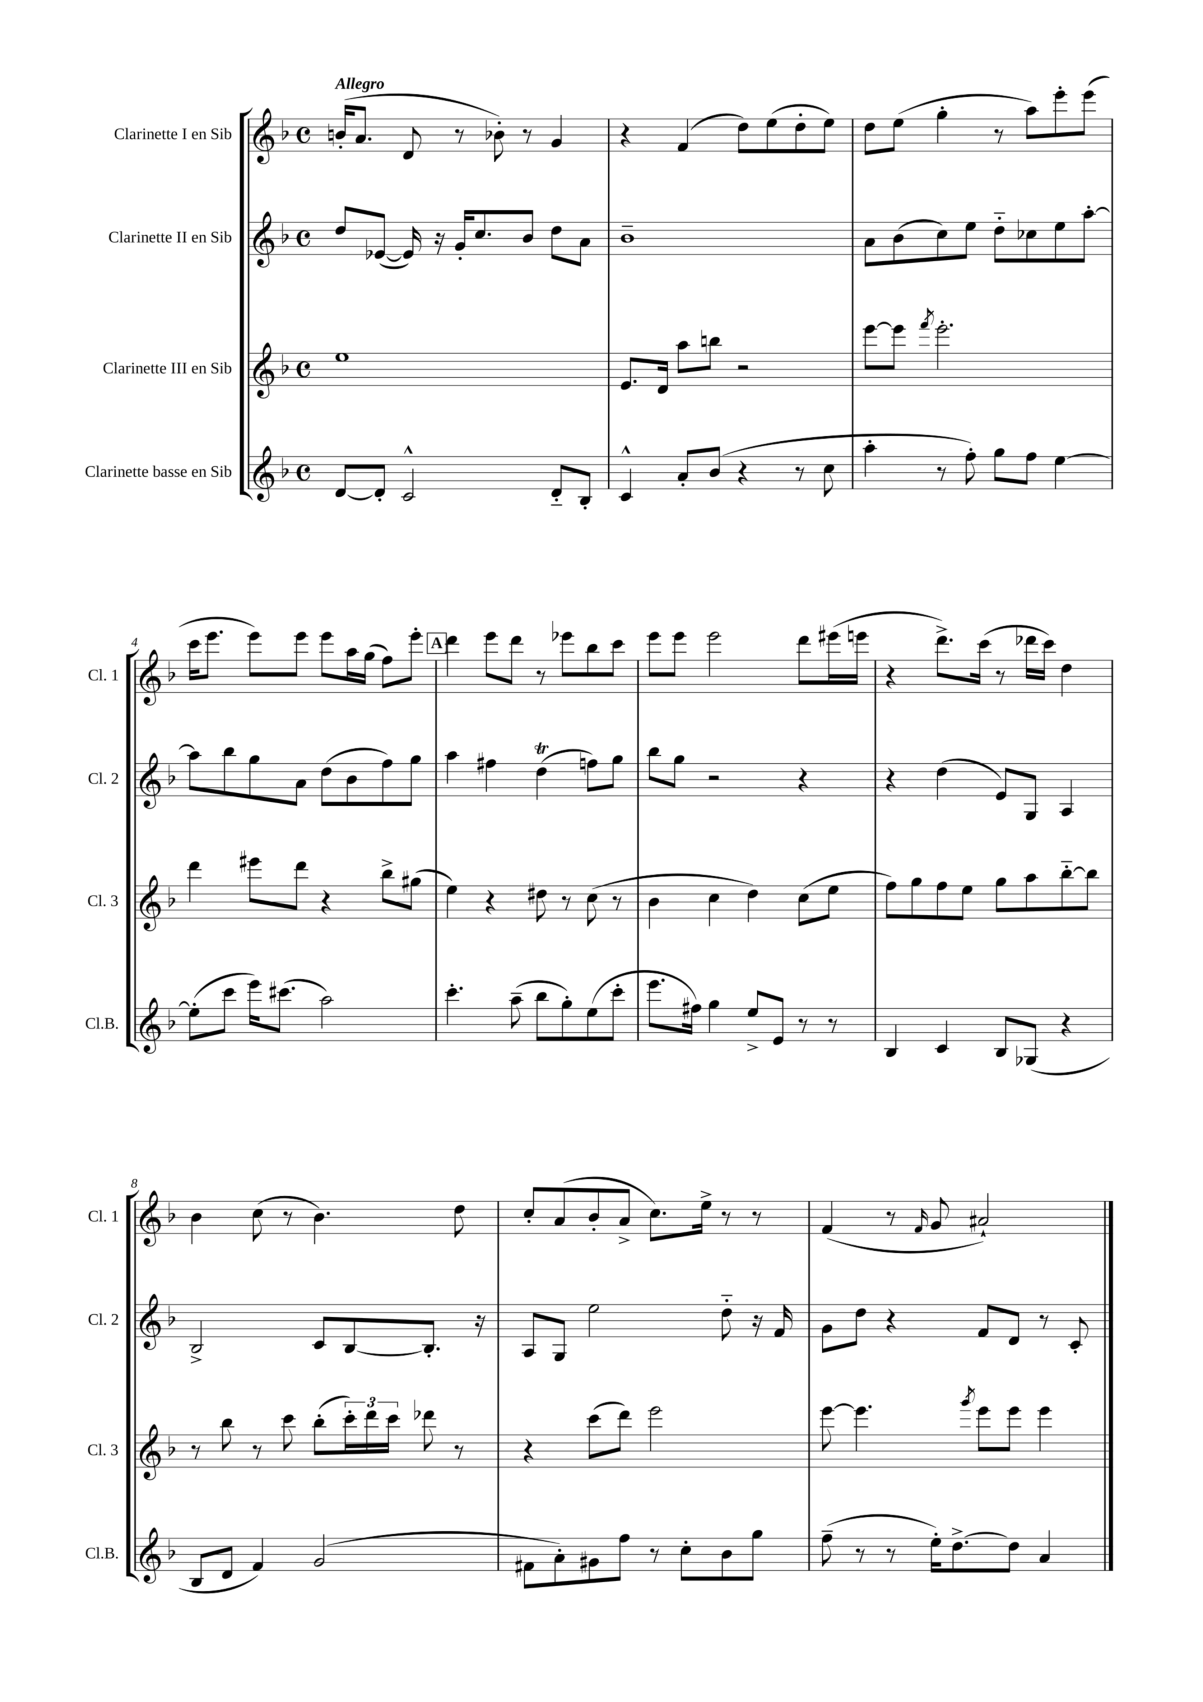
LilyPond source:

<<
\new StaffGroup <<
\new Staff = "s0" \with { instrumentName = "Clarinette I en Sib" shortInstrumentName = "Cl. 1" } {
    \clef treble \key f \major \defaultTimeSignature \time 4/4 \tempo "Allegro"
    b'16-.( a'8. d'8 r8 bes'8-.) r8 g'4 |
    r4 f'4( d''8) e''8( d''8-. e''8) |
    d''8 e''8( g''4-. r8 a''8) e'''8-. e'''8( |
    c'''16 e'''8. e'''8) e'''8 e'''8 a''16 g''16( f''8) e'''8-. |
    \mark \markup { \box "A" } d'''4 e'''8 d'''8 r8 ees'''8 bes''8 c'''8 |
    e'''8 e'''8 e'''2 d'''8 eis'''16( e'''16 |
    r4 d'''8.->) c'''16( r8 des'''16 c'''16) d''4 |
    bes'4 c''8( r8 bes'4.) d''8 |
    c''8-. a'8( bes'8-. a'8-> c''8.) e''16-> r8 r8 |
    f'4( r8 \grace { f'16 } g'8 ais'2-!) \bar "|." |
}
\new Staff = "s1" \with { instrumentName = "Clarinette II en Sib" shortInstrumentName = "Cl. 2" } {
    \clef treble \key f \major \defaultTimeSignature \time 4/4
    d''8 ees'8~( ees'16) r16 g'16-. c''8. bes'8 d''8 a'8 |
    bes'1-- |
    a'8 bes'8( c''8) e''8 d''8-_ ces''8 e''8 a''8~-. |
    a''8 bes''8 g''8 a'8 d''8( bes'8 f''8) g''8 |
    \mark \markup { \box "A" } a''4 fis''4 d''4\trill( f''8) g''8 |
    bes''8 g''8 r2 r4 |
    r4 d''4( e'8) g8 a4 |
    bes2-> c'8 bes8~ bes8.-. r16 |
    a8 g8 e''2 d''8-_ r16 f'16 |
    g'8 d''8 r4 f'8 d'8 r8 c'8-. \bar "|." |
}
\new Staff = "s2" \with { instrumentName = "Clarinette III en Sib" shortInstrumentName = "Cl. 3" } {
    \clef treble \key f \major \defaultTimeSignature \time 4/4
    e''1 |
    e'8. d'16 a''8 b''8 r2 |
    e'''8~ e'''8 \acciaccatura { f'''8 } e'''2.-. |
    d'''4 eis'''8 d'''8 r4 bes''8-> gis''8( |
    \mark \markup { \box "A" } e''4) r4 dis''8 r8 c''8( r8 |
    bes'4 c''4 d''4) c''8( e''8 |
    f''8) g''8 f''8 e''8 g''8 a''8 bes''8~-_ bes''8 |
    r8 bes''8 r8 c'''8 bes''8-.( \tuplet 3/2 { c'''16-.) d'''16 c'''16 } des'''8 r8 |
    r4 c'''8( d'''8) e'''2 |
    e'''8~ e'''4. \acciaccatura { g'''8 } e'''8 e'''8 e'''4 \bar "|." |
}
\new Staff = "s3" \with { instrumentName = "Clarinette basse en Sib" shortInstrumentName = "Cl.B." } {
    \clef treble \key f \major \defaultTimeSignature \time 4/4
    d'8~ d'8-. c'2-^ d'8-_ bes8-. |
    c'4-^ a'8-. bes'8( r4 r8 c''8 |
    a''4-. r8 f''8-.) g''8 f''8 e''4~ |
    e''8-.( c'''8 e'''16) cis'''8.( a''2) |
    \mark \markup { \box "A" } c'''4.-. a''8--( bes''8 g''8-.) e''8( c'''8-. |
    e'''8. fis''16) g''4 e''8-> e'8 r8 r8 |
    bes4 c'4 bes8 ges8( r4 |
    bes8 d'8 f'4) g'2( |
    fis'8 a'8-.) gis'8 f''8 r8 c''8-. bes'8 g''8 |
    f''8--( r8 r8 e''16-.) d''8.~-> d''8 a'4 \bar "|." |
}
>>
>>
